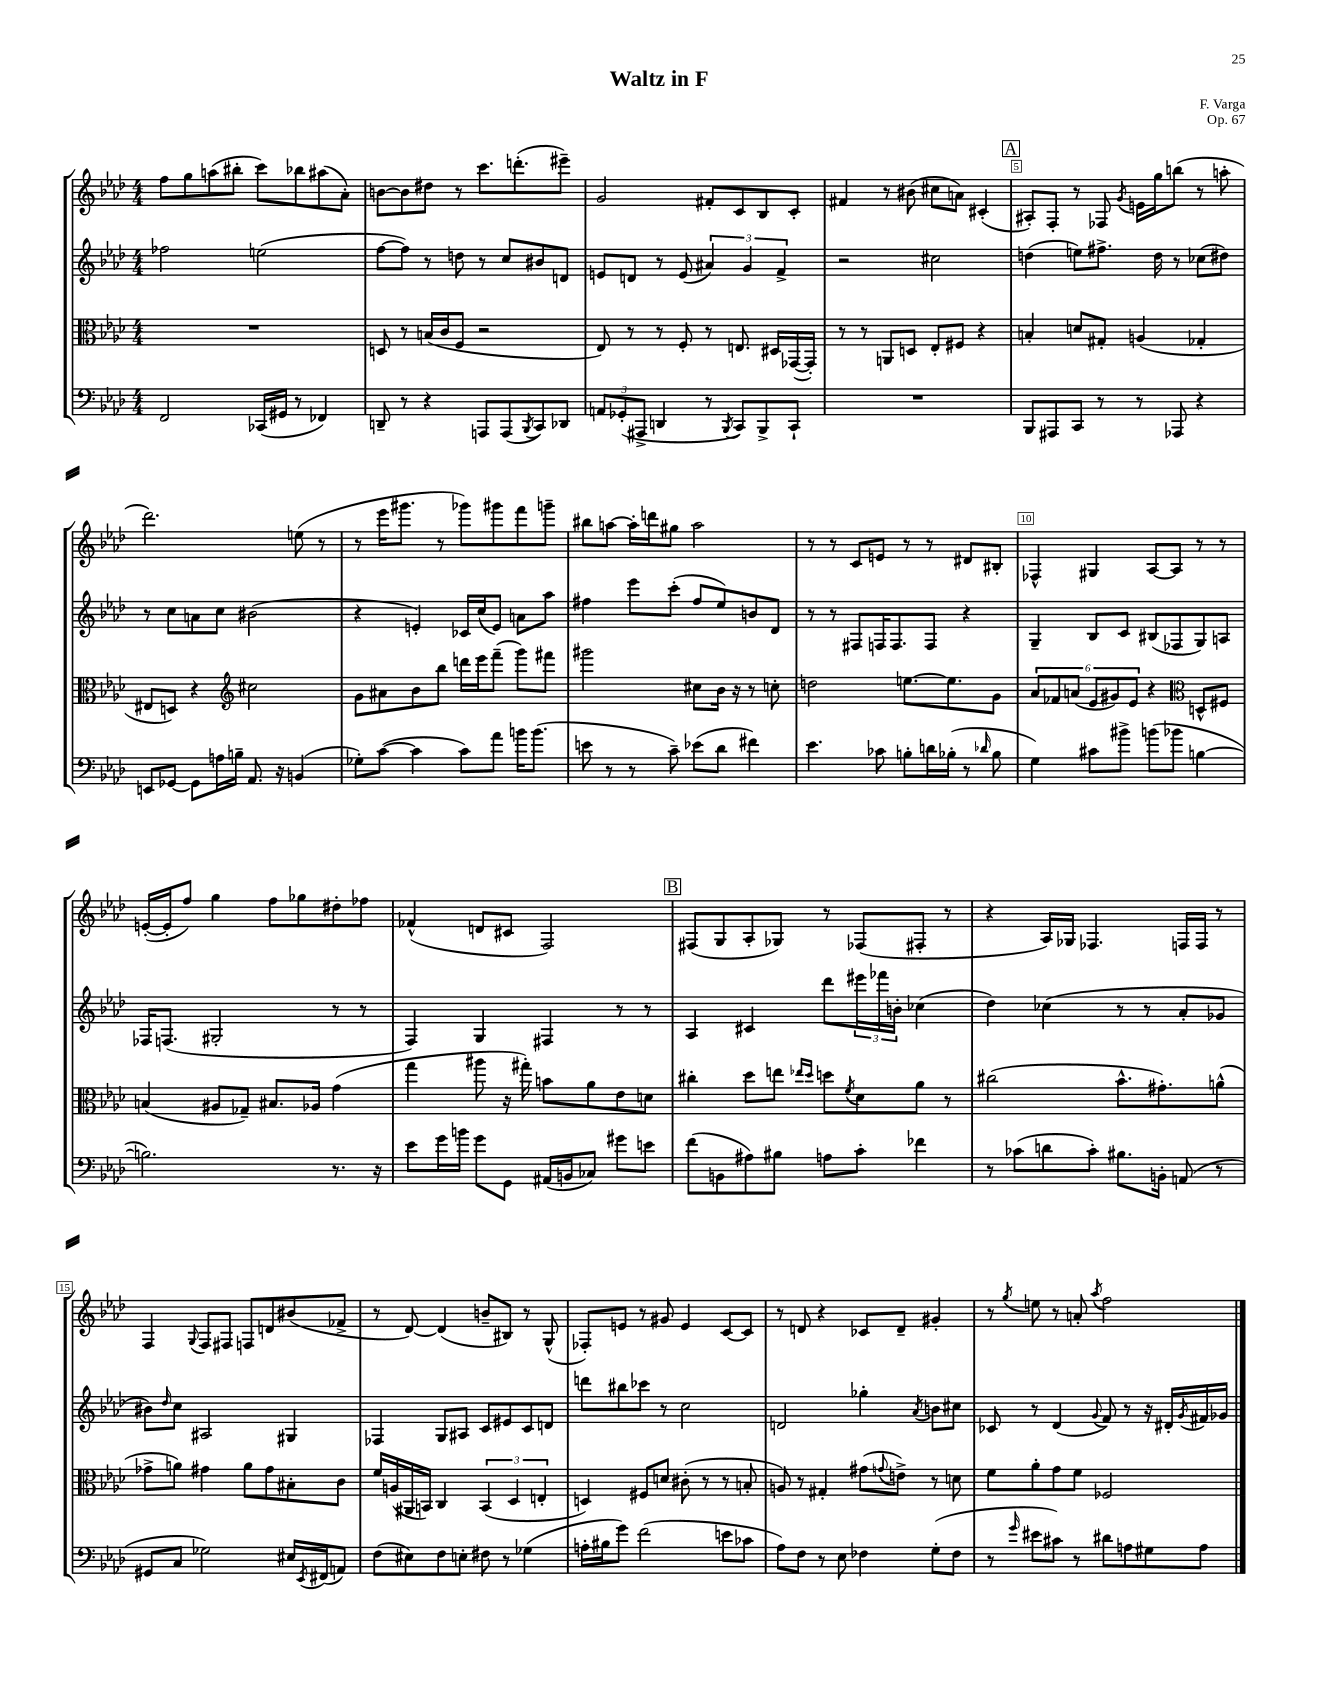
\header { title = "Waltz in F" composer = "F. Varga" opus = "Op. 67" }
<<
\new StaffGroup <<
\new Staff = "s0" {
    \clef treble \key aes \major \numericTimeSignature \time 4/4
    f''8 g''8 a''8( bis''8-. c'''8) bes''8 ais''8( aes'8-.) |
    b'8~ b'8 dis''8 r8 c'''8. d'''8.-.( eis'''8--) |
    g'2 fis'8-. c'8 bes8 c'8-. |
    fis'4 r8 bis'8( cis''8 a'8) cis'4-.( |
    \mark \markup { \box "A" } ais8-.) f8-. r8 fes8 \acciaccatura { g'8 } e'16 g''16 b''8( r8 a''8-. |
    des'''2.) e''8( r8 |
    r8 ees'''16 gis'''8. r8 ges'''8) gis'''8 f'''8 g'''8-- |
    bis''8 a''8~ a''16-. d'''16 gis''8 a''2 |
    r8 r8 c'8 e'8 r8 r8 dis'8 bis8-. |
    fes4-^ gis4 aes8~ aes8 r8 r8 |
    e'16~-.( e'16-. f''8) g''4 f''8 ges''8 dis''8-. fes''8 |
    fes'4-^( d'8 cis'8 f2) |
    \mark \markup { \box "B" } fis8( g8 aes8-. ges8) r8 fes8( fis8-. r8 |
    r4 aes16) ges16 fes4. f16 f16 r8 |
    f4 \appoggiatura { g8 } f8 fis8 f8 d'8 bis'8( fes'8-> |
    r8 des'8~) des'4( b'8-- bis8) r8 g8-^( |
    fes8-.) e'8 r8 gis'8 e'4 c'8~ c'8 |
    r8 d'8 r4 ces'8 d'8-- gis'4-. |
    r8 \acciaccatura { g''8 } e''8 r8 a'8-. \acciaccatura { aes''8 } f''2 \bar "|." |
}
\new Staff = "s1" {
    \clef treble \key aes \major \numericTimeSignature \time 4/4
    fes''2 e''2( |
    f''8~ f''8) r8 d''8 r8 c''8 bis'8 d'8 |
    e'8 d'8 r8 e'8( \tuplet 3/2 { ais'4) g'4 f'4-> } |
    r2 cis''2 |
    \mark \markup { \box "A" } d''4( e''8) fis''8.-> d''16 r8 ces''8( dis''8) |
    r8 c''8 a'8 c''8 bis'2( |
    r4 e'4-.) ces'16 c''16( e'8) a'8 aes''8 |
    fis''4 ees'''8 c'''8-.( fis''8 ees''8) b'8 des'8 |
    r8 r8 fis8 f16 f8. f8 r4 |
    g4-- bes8 c'8 bis8( fes8 g8) a8 |
    fes16 f8.( gis2-. r8 r8 |
    f4) g4 fis4 r8 r8 |
    \mark \markup { \box "B" } aes4 cis'4 des'''8 \tuplet 3/2 { eis'''16 fes'''16 b'16-. } ces''4( |
    des''4) ces''4( r8 r8 aes'8-. ges'8 |
    bis'8) \grace { des''16 } c''8 ais2 gis4 |
    fes4 g8 ais8 c'8 eis'8 c'8 d'8 |
    d'''8 bis''8 ces'''8 r8 c''2 |
    d'2 ges''4-. \acciaccatura { aes'8 } b'8 cis''8 |
    ces'8 r8 des'4( \appoggiatura { g'8 } f'8) r8 r16 dis'16-. \acciaccatura { g'8 } fis'16 ges'16 \bar "|." |
}
\new Staff = "s2" {
    \clef alto \key aes \major \numericTimeSignature \time 4/4
    R1 |
    d8 r8 b16( c'16 f8 r2 |
    ees8) r8 r8 f8-. r8 e8. dis16 ges,16~( ges,16-.) |
    r8 r8 a,8 d8 ees8-. fis8 r4 |
    \mark \markup { \box "A" } b4-. d'8 gis8-. a4( ges4-. |
    eis8 d8) r4 \clef treble cis''2 |
    g'8 ais'8 bes'8 bes''8 d'''16 ees'''16 f'''8--( g'''8) fis'''8 |
    gis'''2 cis''8 bes'16 r16 r8 c''8-. |
    d''2 e''8.~ e''8. g'8 |
    \tuplet 6/4 { aes'8 fes'8 a'8( ees'8 gis'8) ees'8 } r4 \clef alto d8-^ fis8 |
    b4( ais8 ges8--) bis8. aes16 g'4( |
    g''4 ais''8 r16 gis''16-.) b'8 aes'8 ees'8 d'8 |
    \mark \markup { \box "B" } cis''4-. des''8 e''8 \grace { ees''16 des''16 } d''8 \acciaccatura { f'8 } des'8 aes'8 r8 |
    cis''2( bes'8.-^ gis'8.-.) a'8-^( |
    ges'8-> a'8) gis'4 a'8 gis'8 bis8-. c'8 |
    f'16 a16( ais,16 b,16) c4 \tuplet 3/2 { b,4( des4 e4-. } |
    d4) fis8 d'8 cis'8-.( r8 r8 b8-. |
    a8) r8 gis4-. gis'8( \appoggiatura { g'8 } e'8->) r8 d'8 |
    f'8 aes'8-. g'8 f'8 fes2 \bar "|." |
}
\new Staff = "s3" {
    \clef bass \key aes \major \numericTimeSignature \time 4/4
    f,2 ces,16( gis,16 r8 fes,4) |
    d,8-- r8 r4 a,,8 a,,8( \acciaccatura { bes,,8 } c,8) des,8 |
    \tuplet 3/2 { a,8 ges,8-.( ais,,8-> } d,4 r8 \acciaccatura { bes,,8 } c,8) bes,,8-> c,8-! |
    R1 |
    \mark \markup { \box "A" } bes,,8 ais,,8 c,8 r8 r8 aes,,8 r4 |
    e,8 ges,8~ ges,8 a16 b16-- aes,8. r16 b,4( |
    ges8-.) c'8~( c'4 c'8) aes'8 b'16 b'8.( |
    e'8 r8 r8 c'8--) ees'8( des'8 fis'4) |
    ees'4. ces'8 b8-. d'16 bes16-.( r8 \grace { des'16 } bes8 |
    g4) cis'8 bis'8-> b'8( bes'8 b4~ |
    b2.) r8. r16 |
    ees'8 g'16 b'16 g'8 g,8 ais,16( b,16 ces8) gis'8 e'8 |
    \mark \markup { \box "B" } f'8( b,8 ais8) bis8 a8 c'8-. fes'4 |
    r8 ces'8( d'8 ces'8-.) bis8. b,16-. a,8( r8 |
    gis,8 c8 ges2) eis16 \acciaccatura { ees,8 } fis,16( a,8) |
    f8( eis8) f8 e8-. fis8 r8 ges4( |
    a16-. bis16 g'8) f'2( e'8 ces'8 |
    aes8) f8 r8 ees8 fes4 g8-.( fes8 |
    r8 \grace { g'16 } eis'8 cis'8) r8 dis'8 a8 gis8 a8 \bar "|." |
}
>>
>>
\layout { \context { \Score \override BarNumber.break-visibility = ##(#f #t #t) barNumberVisibility = #(every-nth-bar-number-visible 5) \override BarNumber.stencil = #(make-stencil-boxer 0.1 0.3 ly:text-interface::print) } }
